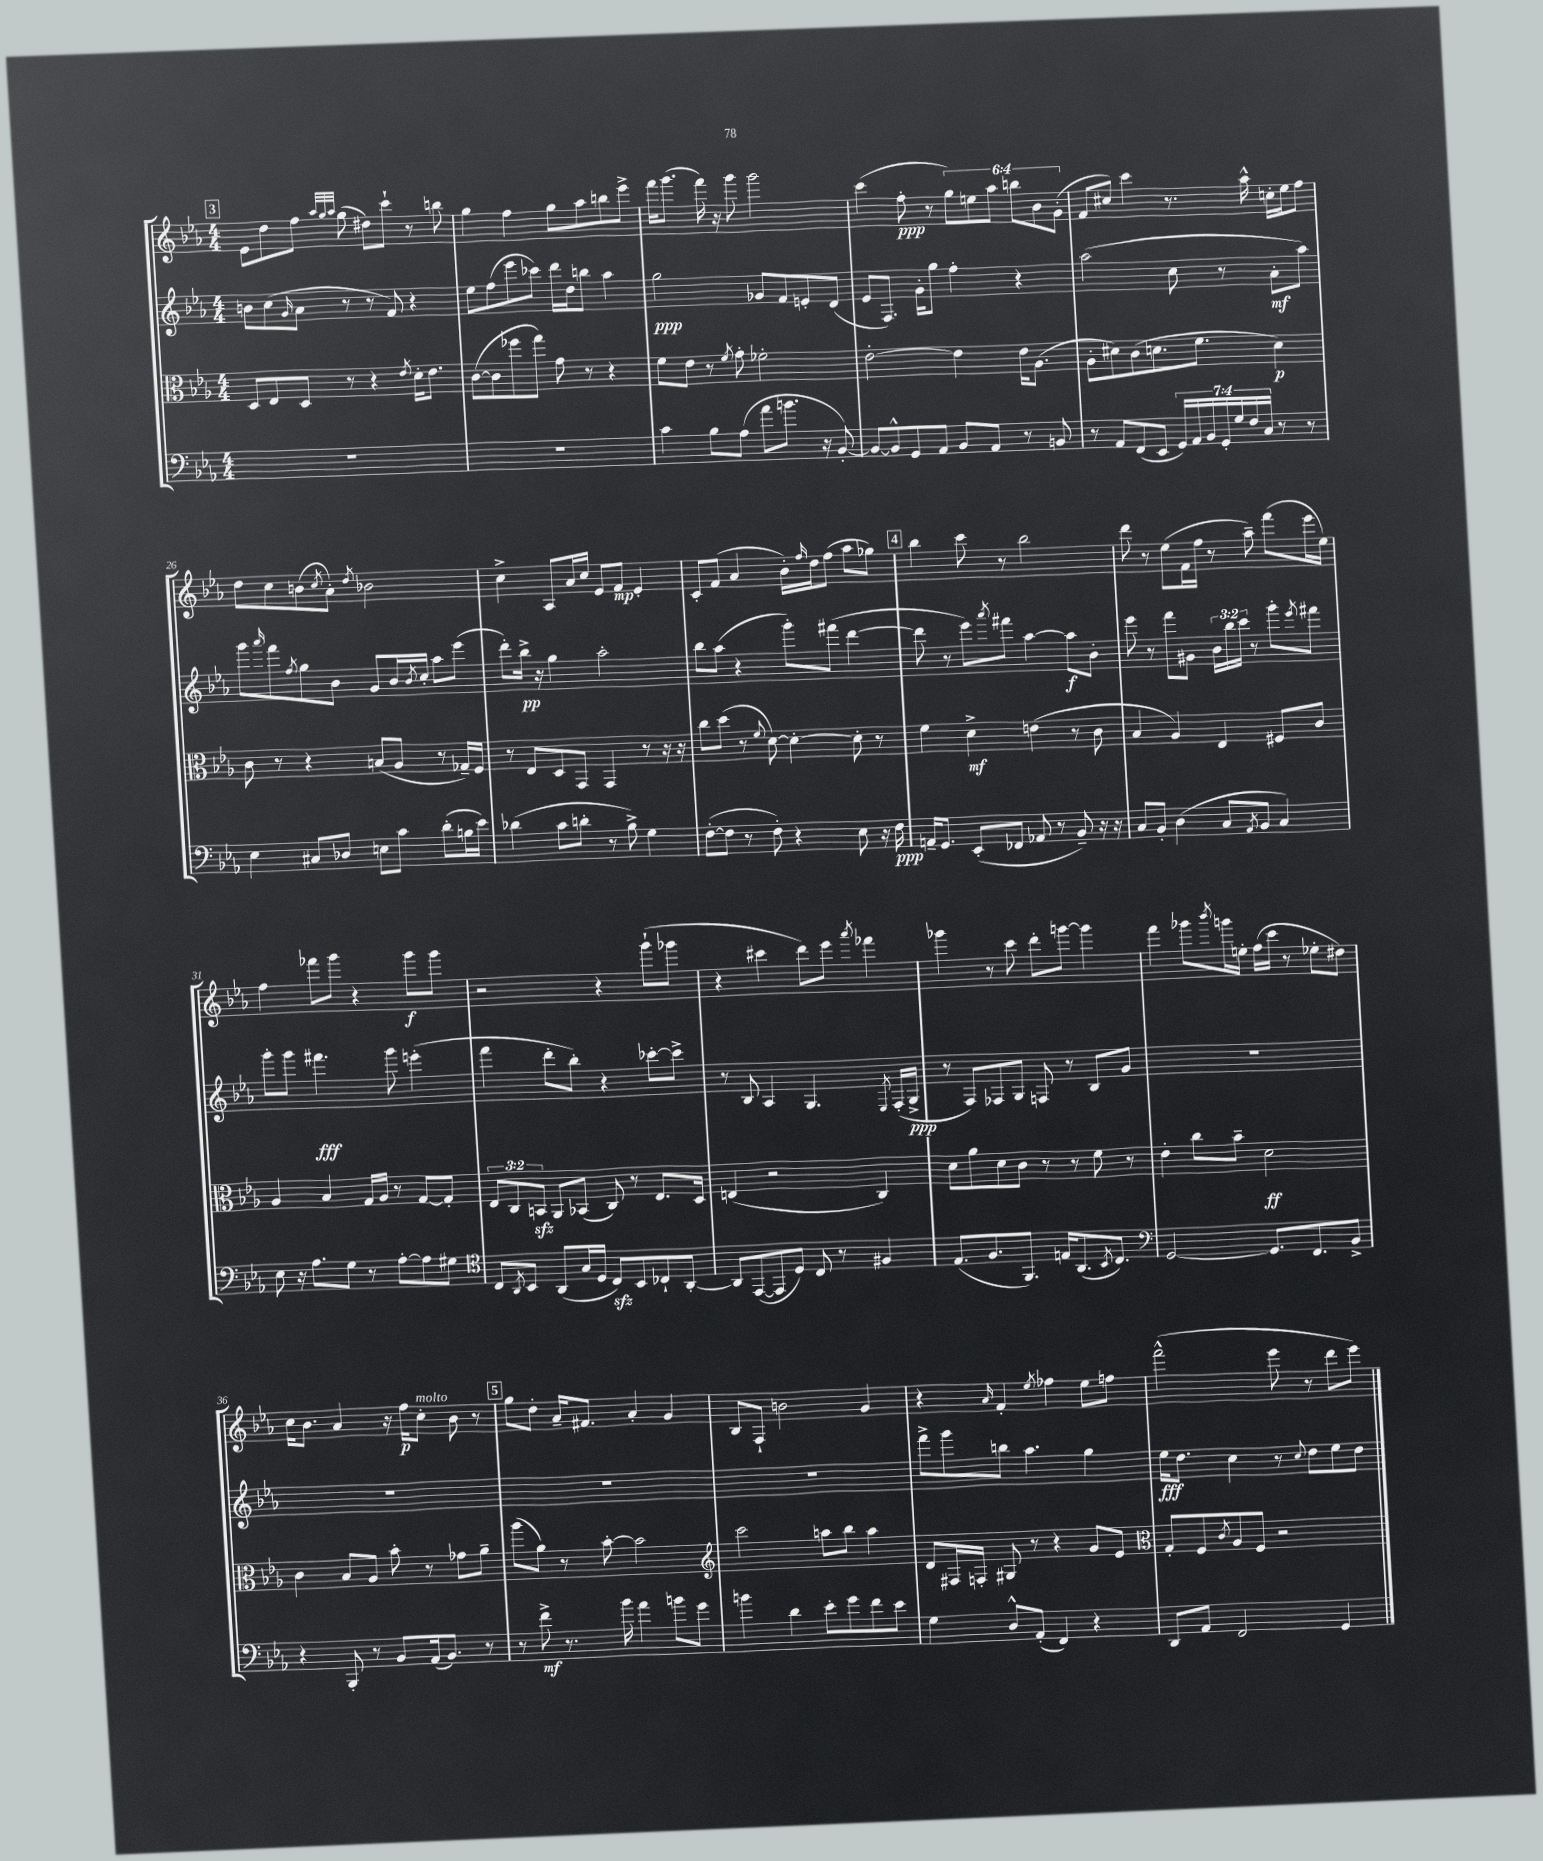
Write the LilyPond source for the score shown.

<<
\new StaffGroup <<
\new Staff = "s0" {
    \clef treble \key ees \major \numericTimeSignature \time 4/4 \override Staff.TupletNumber.text = #tuplet-number::calc-fraction-text
    \mark \markup { \box "3" } ees'8 d''8 f''8 \grace { aes''32 g''32 aes''32 } g''8( dis''8) c'''8-! r8 b''8 |
    g''4 f''4 g''8 aes''8 b''8 ees'''8-> |
    f'''16 g'''8.( f'''16) r16 g'''8 g'''2 |
    c'''4( f''8-.\ppp r8 \tuplet 6/4 { g''8) e''8 aes''8 b''8 bes'8 g'8-.( } |
    f'8 cis''8) c'''4 r8. aes''16-^ c''16-. ees''16 f''8 |
    d''8 c''8 b'8( \acciaccatura { c''8 } aes'8-.) \acciaccatura { d''8 } bes'2 |
    c''4-> aes8 aes'16 c''16 ees'8 f'8\mp ees'4-. |
    c'8-. f'8( aes'4 bes'16-.) \grace { f''16 } d''16 f''8( aes''8 ges''8) |
    \mark \markup { \box "4" } bes''4 c'''8 r8 bes''2 |
    d'''8 r8 ees''8( f'16 f''16 r8 aes''8--) f'''8( ees'''16 ees''16) |
    f''4 fes'''8 g'''8 r4 g'''8\f g'''8 |
    r2 r4 g'''8-!( ges'''8 |
    r4 cis'''4 d'''8) ees'''8 \acciaccatura { aes'''8 } fes'''4 |
    ges'''4 r8 c'''8 d'''8-. g'''8~ g'''4 |
    f'''4 ges'''8 \acciaccatura { bes'''8 } g'''16 e''16-. f''16( c'''16 r8 ees''8-. dis''8) |
    c''16 bes'8. aes'4 r16 f''16\p c''8-.^\markup { \italic "molto" } bes'8 r8 |
    \mark \markup { \box "5" } g''8 d''8-. aes'16-- fis'8. aes'4-. g'4 |
    bes8 f8-! b'2 g'4 |
    r4 \grace { aes'16 } f'4-. \acciaccatura { ees''8 } fes''4 ees''8 f''8 |
    f'''2-^( ees'''8 r8 d'''8 ees'''8) \bar "|." |
}
\new Staff = "s1" {
    \clef treble \key ees \major \numericTimeSignature \time 4/4 \override Staff.TupletNumber.text = #tuplet-number::calc-fraction-text
    \mark \markup { \box "3" } b'8 c''8( \grace { g'16 } aes'8 r8 r8 f'8) r4 |
    ees''8 f''8( ees'''8 ces'''8) d'''16 d''16 b''8 aes''4 |
    g''2\ppp ges'8 f'8 e'8-. d'8( |
    ees'8 f8.) g'16-. g''8 f''4-. r4 |
    aes''2( c''8 r8 aes'8-.\mf aes''8) |
    g'''8 \grace { aes'''16 } f'''8 \acciaccatura { f''8 } g''8 bes'8 g'8 bes'16 \acciaccatura { bes'8 } c''16-. aes''8 ees'''8( |
    d'''8-.) bes''16->\pp r16 g''4 aes''2-. |
    bes''8 aes''8( r4 g'''8-.) fis'''8( d'''4~ |
    \mark \markup { \box "4" } d'''8 r8 ees'''8) \acciaccatura { aes'''8 } fis'''8 aes''4~ aes''8\f bes'8-. |
    ees'''8 r8 f'''8 gis'8 \tuplet 3/2 { bes'16 bes''16 c'''16 } r8 g'''8-. \acciaccatura { ees'''8 } fis'''8 |
    g'''8-. g'''8 fis'''4.\fff g'''8 e'''4-.( |
    f'''4 d'''8-. bes''8-.) r4 ces'''8~-. ces'''8-> |
    r8 bes8 aes4 g4. \acciaccatura { ees8 } f16-.( g16->\ppp |
    r8 f8) fes8 g8 f8 r8 bes8 g'8 |
    R1 |
    R1 |
    \mark \markup { \box "5" } R1 |
    R1 |
    f'''8-> g'''8 b''8 aes''4. g''4 |
    ees''16\fff d''8. c''4 r8 \appoggiatura { c''8 } d''8 ees''8 d''8 \bar "|." |
}
\new Staff = "s2" {
    \clef alto \key ees \major \numericTimeSignature \time 4/4 \override Staff.TupletNumber.text = #tuplet-number::calc-fraction-text
    \mark \markup { \box "3" } d8 ees8 d8 r8 r4 \acciaccatura { ees'8 } d'16-. ees'8. |
    c'8~( c'8 fes''8 g''8) g'8 r8 r4 |
    f'8 ees'8 r8 \acciaccatura { f'8 } g'8-. fes'2-. |
    ees'2~-. ees'4 ees'16 aes8.( |
    aes8-. dis'8) c'8( d'8. f'8. d'4\p) |
    c'8 r8 r4 b8( aes8 r8 ges16--) f16 |
    r8 ees8 d8 g,8 g,4 r8 r16 r16 |
    c''8 d''8( r8 \appoggiatura { f'8 } d'8~) d'4~-. d'8-. r8 |
    \mark \markup { \box "4" } f'4 d'4->\mf e'4( r8 c'8 |
    bes4 aes4) ees4 fis8 c'8 |
    aes4 bes4 g16 aes16 r8 g8~ g8-. |
    \tuplet 3/2 { ees8 c8 b,8\sfz } aes,8 bes,8( c8) r8 ees8. d16 |
    e4( r2 c4) |
    d'8 aes'8 d'8 c'8 r8 r8 f'8 r8 |
    ees'4-. c''8 bes'8-- d'2\ff |
    c'4 bes8 aes8 bes'8-. r8 ges'8 aes'8-- |
    \mark \markup { \box "5" } aes''8( aes'8) r8 bes'8~-. bes'2 |
    \clef treble c'''2 a''8 bes''8 a''4 |
    d'8 fis16 f16-. gis8 r8 r4 g'8 ees'8 |
    \clef alto g8-. f8 \acciaccatura { c'8 } aes8 f8 r2 \bar "|." |
}
\new Staff = "s3" {
    \clef bass \key ees \major \numericTimeSignature \time 4/4 \override Staff.TupletNumber.text = #tuplet-number::calc-fraction-text
    \mark \markup { \box "3" } R1 |
    R1 |
    c'4 bes8 aes8( aes'8 b'8. r16 bes,8~-.) |
    bes,8~ bes,8-^ g,8 aes,8 bes,8 aes,8 r8 b,8 |
    r8 aes,8 f,8( ees,8 \tuplet 7/4 { g,16) aes,16 bes,16 g,16-. g16 f16 c16 } r8 r8 |
    ees4 cis8 des8 e8 c'8 d'8-.( b16 ees'16) |
    des'4( c'8 d'8-. r8 bes8->) g4 |
    f8~-.( f8 r8 f8-.) r4 ees8 r16 f16\ppp |
    \mark \markup { \box "4" } a,16-- g,8. ees,8-.( fes,8 aes,8 r8 bes,8--) r16 r16 |
    c8 bes,8-. d4( c8 \acciaccatura { aes,8 } bes,8 c4) |
    ees8 r16 aes8. g8 r8 aes8~-. aes8 gis8 |
    \clef tenor c8 \acciaccatura { aes,8 } bes,8 aes,8( g16 d16 c8\sfz) bes,8 ces8-! aes,8~-. |
    aes,8 ees,8~( ees,8 d8) c8 r8 fis4 |
    ees8.( f8. f,8.) e16 aes,8.( \acciaccatura { bes,8 } c8.) |
    \clef bass g,2~ g,8. f,8. bes,8-> |
    r4 bes,,8-. r8 bes,8 aes,16( bes,8.) r8 |
    \mark \markup { \box "5" } r8 f'8->\mf r8. bes'16 aes'4 b'8 g'8 |
    b'4 d'4 ees'8-. g'8 f'8 ees'8 |
    g4 d8-^ aes,8-.( f,4) r4 |
    d,8 aes,8 f,2 g,4 \bar "|." |
}
>>
>>
\layout { \context { \Score currentBarNumber = #21 } }
